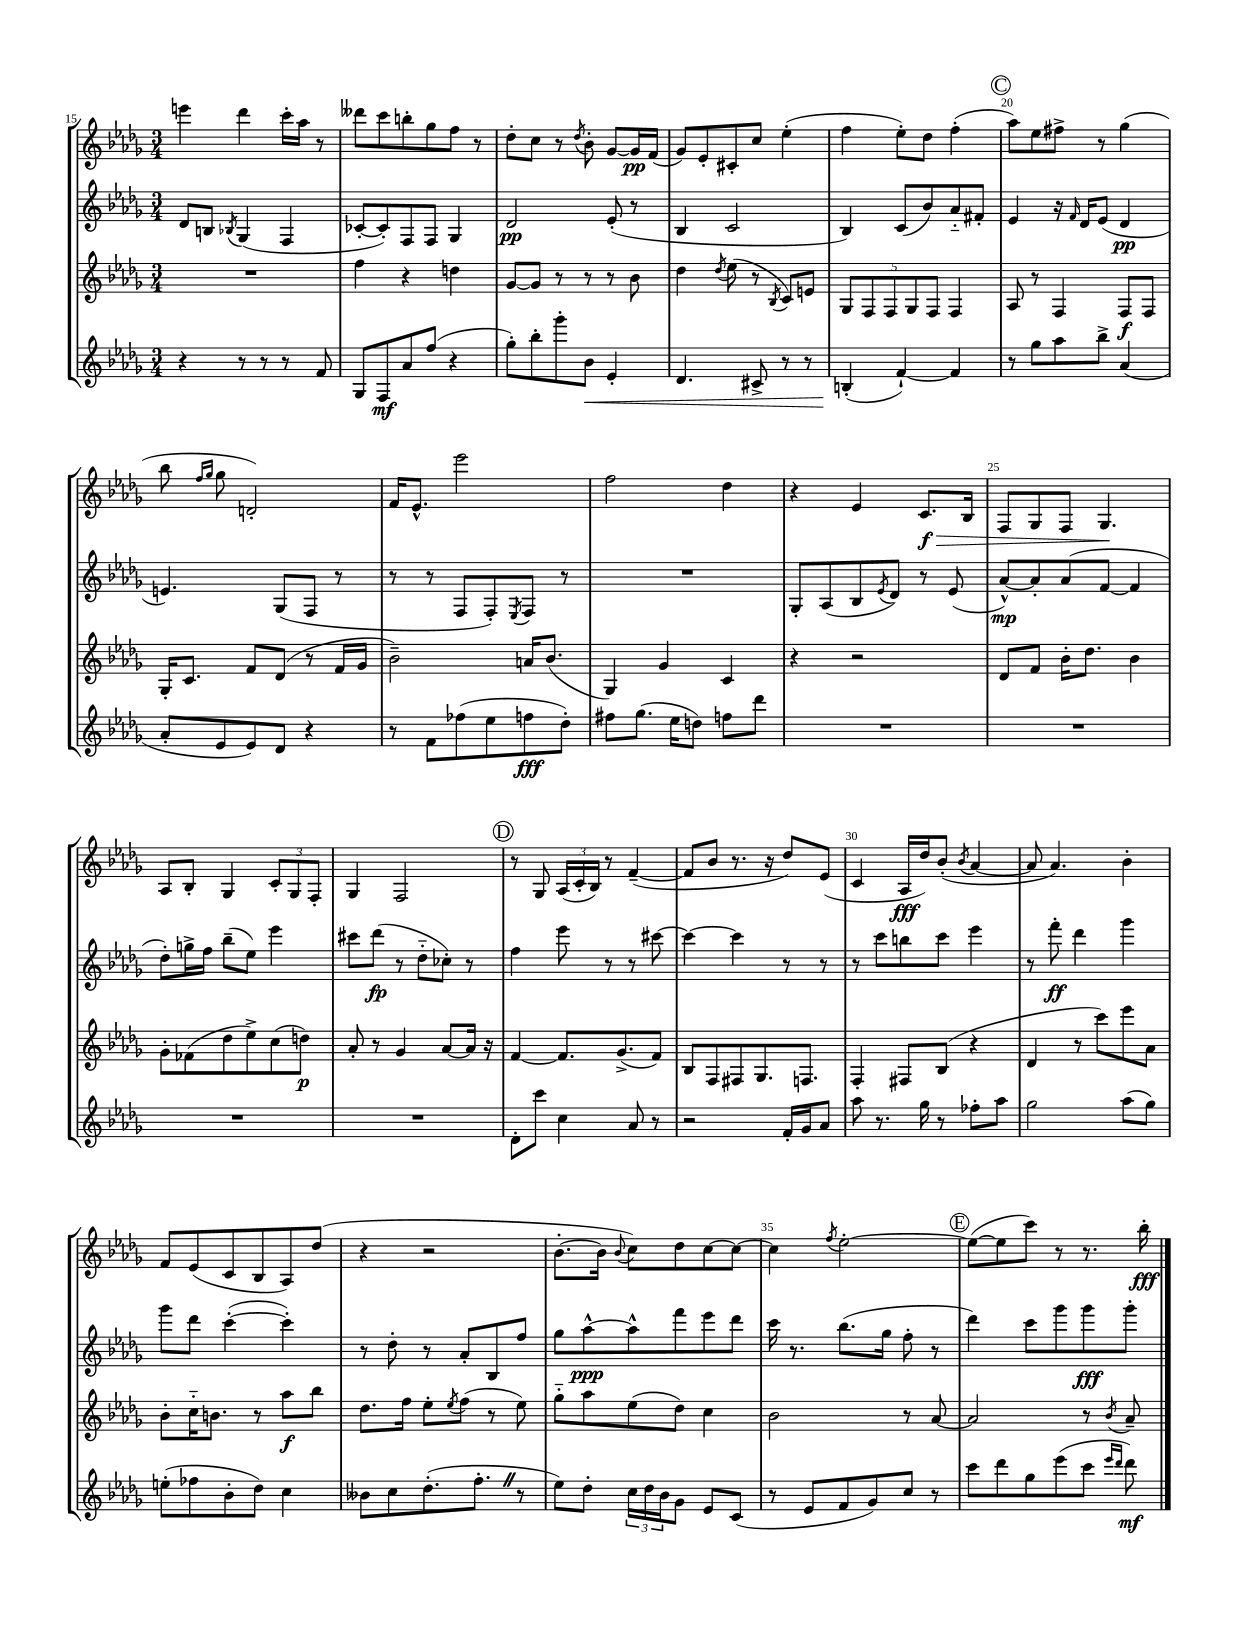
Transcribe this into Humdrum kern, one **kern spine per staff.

**kern	**kern	**kern	**kern
*staff4	*staff3	*staff2	*staff1
*clefG2	*clefG2	*clefG2	*clefG2
*k[b-e-a-d-g-]	*k[b-e-a-d-g-]	*k[b-e-a-d-g-]	*k[b-e-a-d-g-]
*M3/4	*M3/4	*M3/4	*M3/4
4r	2.r	8d-	4eee
.	.	8B	.
.	.	8qB-	.
8r	.	(4G-	4ddd-
8r	.	.	.
8r	.	4F	16ccc'
.	.	.	16aa-
8f	.	.	8r
=	=	=	=
8G-	4ff	[8c-'	8ddd--
8F	.	8c-'])	8ccc
8a-	4r	8F	8bb'
(8ff	.	8F	8gg-
4r	4dd	4G-	8ff
.	.	.	8r
=	=	=	=
8gg-')	[8g-	2d-	8dd-'
8bb-'	8g-]	.	8cc
8ggg-'	8r	.	8r
.	.	.	8qdd-
8b-	8r	.	8b-'
4e-'	8r	(8e-'	[8g-
.	8b-	8r	16g-]
.	.	.	(16f
=	=	=	=
4.d-	4dd-	4B-	8g-)
.	.	.	8e-'
.	8qdd-	.	.
.	(8ee-	2c	8c#'
8c#^	8r	.	8cc
.	8qB-	.	.
8r	8c)	.	(4ee-'
8r	8e	.	.
=	=	=	=
(4B'	10G-	4B-)	4ff
.	10F	.	.
.	10F	.	.
[4f`)	.	(8c	8ee-')
.	10G-	.	.
.	.	8b-)	8dd-
.	10F	.	.
4f]	4F	8a-'~	(4ff'
.	.	8f#'	.
=	=	=	=
8r	8A-	4e-	8aa-)
8gg-	8r	.	8ee-
8aa-	4F	16r	8ff#^
.	.	16qqf	.
.	.	16d-	.
8bb-^	.	(8e-	8r
(4a-	8F	4d-	(4gg-
.	8F	.	.
=	=	=	=
8a-'	16G-'	4.e)	8bb-
.	8.c	.	.
.	.	.	16qqff
.	.	.	16qqgg-
8e-	.	.	8gg-
8e-)	8f	.	2d')
8d-	(8d-	(8G-	.
4r	8r	8F	.
.	16f	8r	.
.	16g-	.	.
=	=	=	=
8r	2b-~)	8r	16f
.	.	.	8.e-^^
8f	.	8r	.
(8ff-	.	8F	2eee-
8ee-	.	8F')	.
.	.	8qE-	.
8ff	16a	8F	.
.	(8.b-	.	.
8dd-')	.	8r	.
=	=	=	=
8ff#	4G-)	2.r	2ff
(8.gg-	.	.	.
.	4g-	.	.
16ee-	.	.	.
8dd)	.	.	.
8ff	4c	.	4dd-
8ddd-	.	.	.
=	=	=	=
2.r	4r	8G-'	4r
.	.	(8A-	.
.	2r	8B-	4e-
.	.	8qe-	.
.	.	8d-)	.
.	.	8r	8.c
.	.	(8e-	.
.	.	.	16B-
=	=	=	=
2.r	8d-	[8a-^^)	8F
.	8f	8a-']	8G-
.	16b-'	(8a-	8F
.	8.dd-	.	.
.	.	[8f	4.G-
.	4b-	4f]	.
=	=	=	=
2.r	8g-'	8dd-')	8A-
.	(8f-	16gg^	8B-'
.	.	16ff	.
.	8dd-	(8bb-~	4G-
.	8ee-^)	8ee-)	.
.	(8cc	4eee-	12c'
.	.	.	12G-
.	8dd)	.	.
.	.	.	12F'
=	=	=	=
2.r	8a-'	8ccc#	4G-
.	8r	(8ddd-	.
.	4g-	8r	2F
.	.	8dd-'~	.
.	[8a-	8cc-')	.
.	16a-]	8r	.
.	16r	.	.
=	=	=	=
8d-'	[4f	4ff	8r
8ccc	.	.	8G-
4cc	8.f]	8eee-	(24A-
.	.	.	24c'
.	.	.	24B-)
.	.	8r	8r
.	(8.g-^	.	.
8a-	.	8r	([4f~
8r	8f)	[8ccc#	.
=	=	=	=
2r	8B-	4ccc#_	8f]
.	8F	.	8b-
.	8F#	4ccc#]	8.r
.	8.G-	.	.
.	.	.	16r
16f'	.	8r	8dd-)
16g-	8.F	.	.
8a-	.	8r	(8e-
=	=	=	=
8aa-	4F'	8r	4c
8.r	.	8ccc	.
.	8F#	8bb	16A-
16gg-	.	.	16dd-)
8r	(8B-	8ccc	(8b-'
.	.	.	8qb-
8ff-'	4r	4eee-	[4a-
8aa-	.	.	.
=	=	=	=
2gg-	4d-	8r	8a-]
.	.	8fff'	4.a-)
.	8r	4ddd-	.
.	8ccc)	.	.
(8aa-	8eee-	4ggg-	4b-'
8gg-)	8a-	.	.
=	=	=	=
(8ee'	8b-'	8ggg-	8f
8ff-	16cc'~	8ddd-	(8e-
.	8.b	.	.
8b-'	.	([4ccc'	8c
8dd-)	8r	.	8B-
4cc	8aa-	4ccc'])	8A-)
.	8bb-	.	(8dd-
=	=	=	=
8b--	8.dd-	8r	4r
8cc	.	8dd-'	.
.	16ff	.	.
(8.dd-'	8ee-'	8r	2r
.	8qee-	.	.
.	(8ff	8a-'	.
8.ff'	.	.	.
.	8r	8B-	.
8r	8ee-)	8ff	.
=	=	=	=
8ee-)	8gg-'~	8gg-	[8.b-'
8dd-'	8aa-	[8aa-^^	.
.	.	.	16b-]
.	.	.	8qqb-
24cc	(8ee-	8aa-^^]	8cc)
24dd-	.	.	.
24b-	.	.	.
8g-	8dd-)	8fff	8dd-
8e-	4cc	8eee-	[8cc
(8c	.	8ddd-	8cc_
=	=	=	=
8r	2b-	16ccc	4cc]
.	.	8.r	.
8e-	.	.	.
.	.	.	8qff
8f	.	(8.bb-	[2ee-'
8g-)	.	.	.
.	.	16gg-	.
8cc	8r	8ff'	.
8r	[8a-	8r	.
=	=	=	=
8ccc	2a-]	4ddd-)	(8ee-_
8ddd-	.	.	8ee-]
8gg-	.	8ccc	8ccc)
(8eee-	.	8ggg-	8r
8ccc	8r	8ggg-	8.r
16qqeee-	.	.	.
16qqddd-	8qb-	.	.
8ddd-)	8a-~	8ggg-'	.
.	.	.	16bb-'
==	==	==	==
*-	*-	*-	*-
